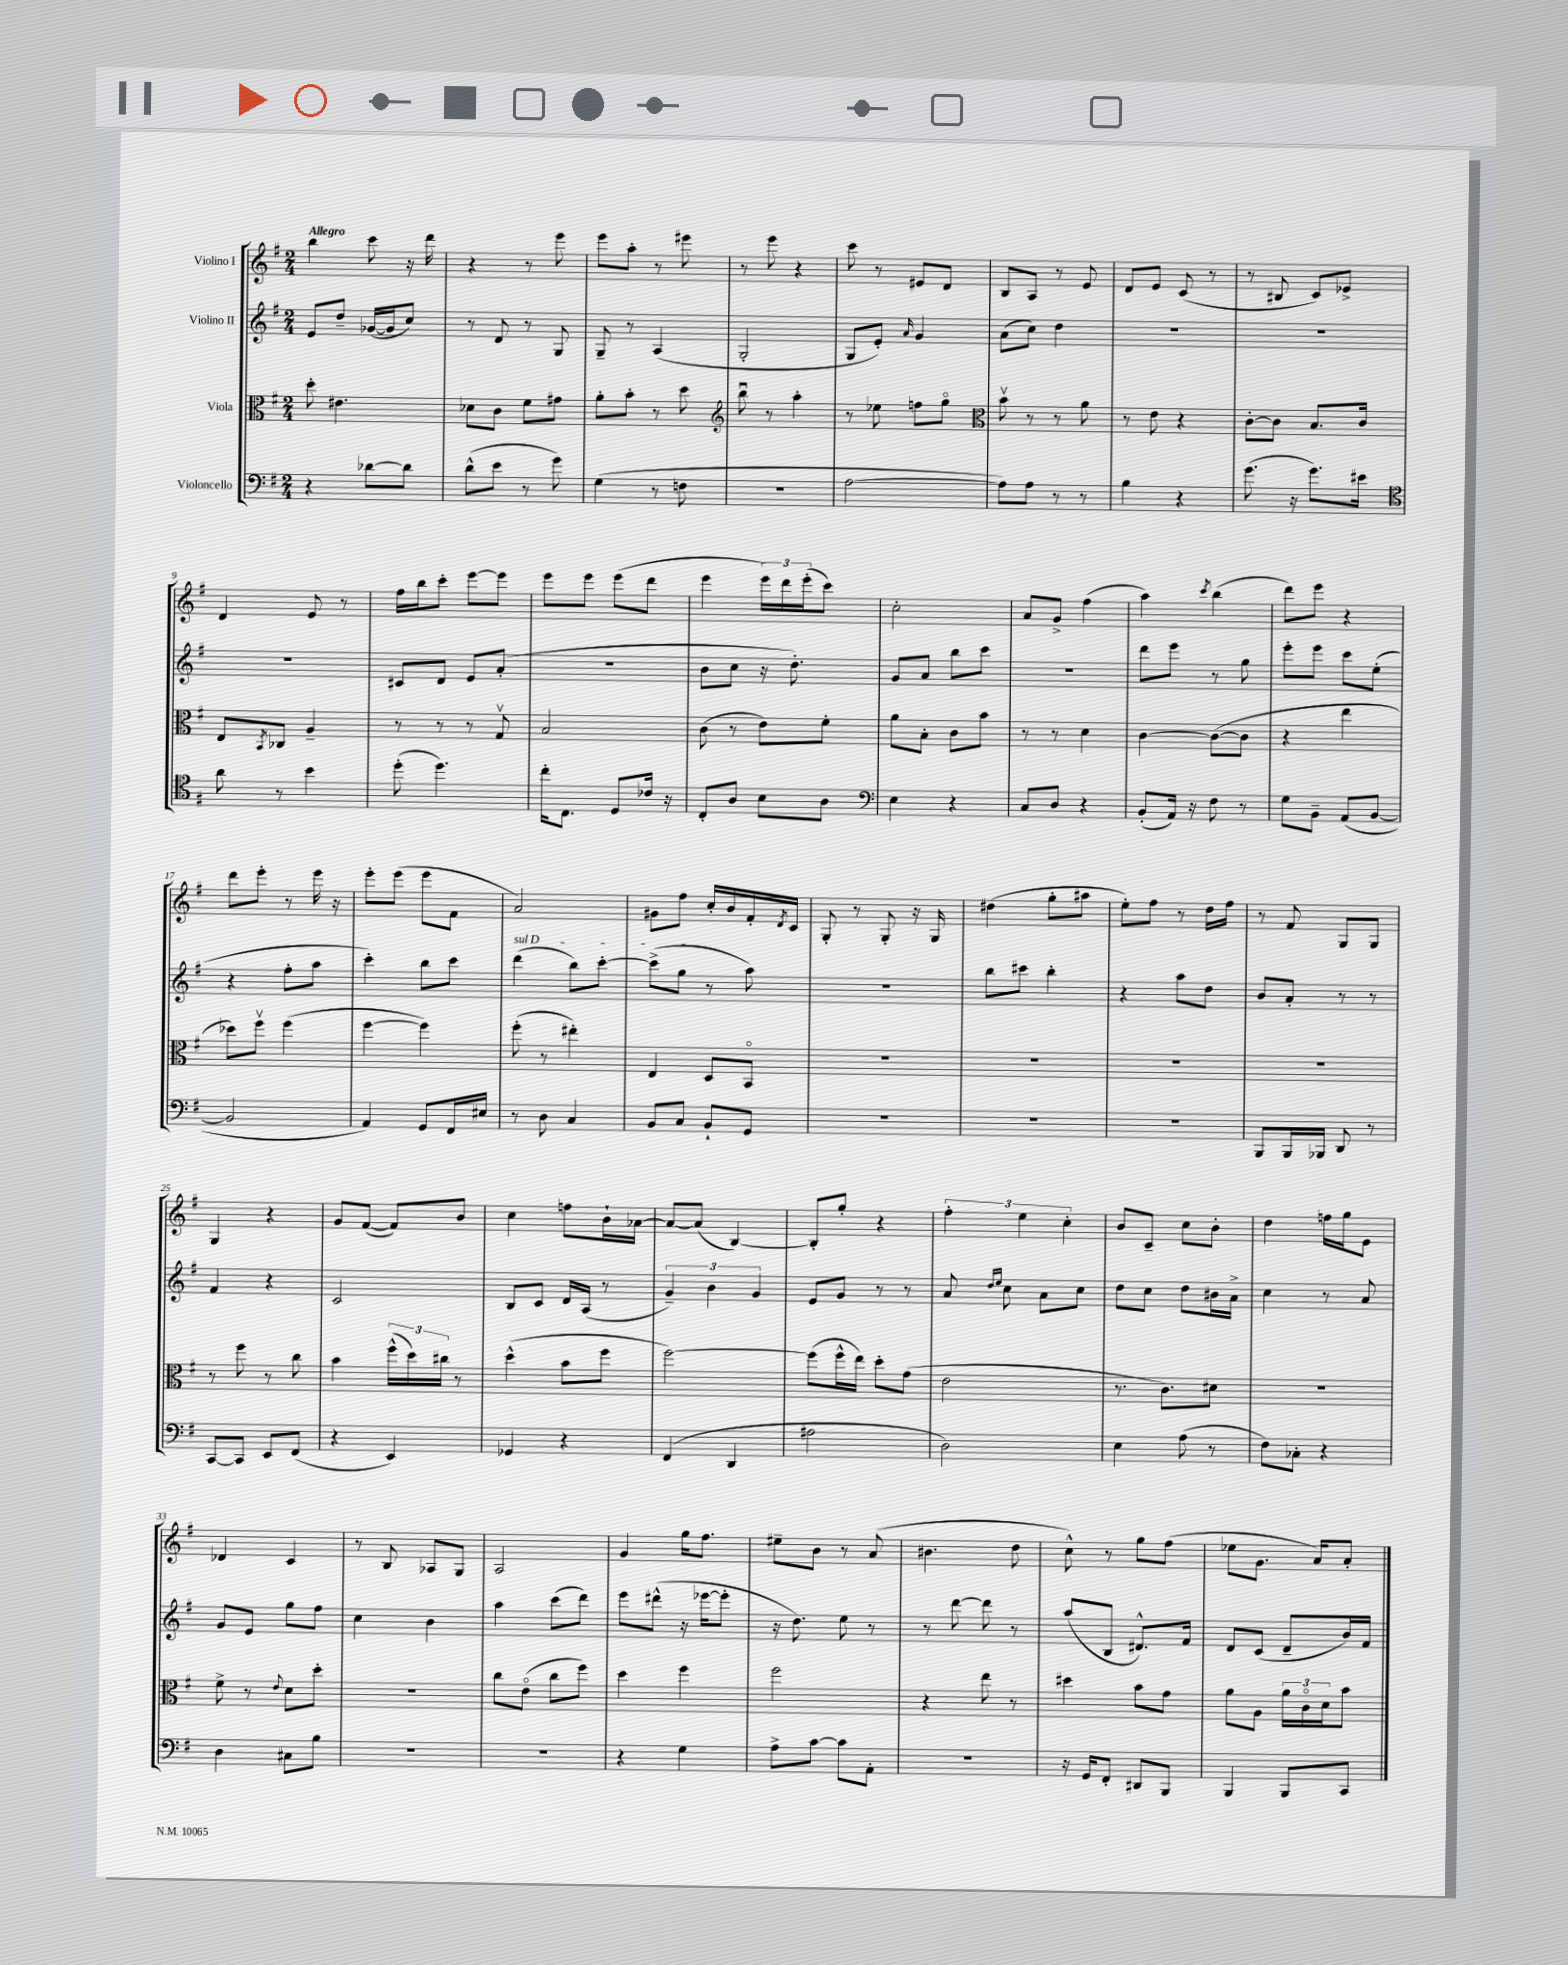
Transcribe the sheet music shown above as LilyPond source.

<<
\new StaffGroup <<
\new Staff = "s0" \with { instrumentName = "Violino I" } {
    \clef treble \key g \major \numericTimeSignature \time 2/4 \tempo "Allegro"
    b''4 c'''8 r16 d'''16 |
    r4 r8 e'''8 |
    e'''8 a''8-. r8 eis'''8 |
    r8 e'''8 r4 |
    c'''8 r8 eis'8 d'8 |
    b8 a8 r8 e'8 |
    d'8 e'8 c'8( r8 |
    r8 bis8 c'8) ees'8-> |
    d'4 e'8 r8 |
    fis''16 b''16 c'''8-. e'''8~ e'''8 |
    e'''8 e'''8 e'''8( d'''8 |
    e'''4 \tuplet 3/2 { e'''16) d'''16 e'''16-.( } c'''8) |
    c''2-. |
    a'8 g'8-> fis''4( |
    a''4) \acciaccatura { c'''8 } b''4( |
    d'''8) e'''8 r4 |
    d'''8 e'''8-. r8 e'''16 r16 |
    e'''8-. e'''8( e'''8 fis'8 |
    a'2) |
    gis'8 fis''8 c''16-. b'16 fis'16-. \acciaccatura { d'8 } c'16 |
    g8-. r8 g8-. r16 g16 |
    dis''4( g''8-. ais''8 |
    e''8-.) fis''8 r8 d''16 fis''16 |
    r8 fis'8 g8 g8 |
    g4 r4 |
    g'8 fis'8~( fis'8) b'8 |
    c''4 f''8 b'16-! aes'16~ |
    aes'8~ aes'8( b4~) |
    b8-. g''8-. r4 |
    \tuplet 3/2 { fis''4-. e''4 c''4-. } |
    b'8 c'8-- c''8 b'8-. |
    d''4 f''16 g''16 e'8 |
    des'4 c'4 |
    r8 b8 aes8 g8 |
    a2 |
    g'4 g''16 fis''8. |
    eis''8-- b'8 r8 a'8( |
    bis'4. d''8 |
    c''8-^) r8 g''8 fis''8( |
    ees''8 g'8. a'16) a'8-. \bar "|." |
}
\new Staff = "s1" \with { instrumentName = "Violino II" } {
    \clef treble \key g \major \numericTimeSignature \time 2/4
    e'8 d''8-- ges'16~( ges'16 c''8) |
    r8 d'8 r8 g8 |
    g8-- r8 a4( |
    g2-. |
    g8 e'8-.) \grace { a'16 } g'4 |
    a'8( c''8) d''4 |
    R2 |
    R2 |
    R2 |
    cis'8 d'8 e'8 a'8-.( |
    r2 |
    b'8 c''8 r16 d''8.-.) |
    g'8 a'8 b''8 c'''8 |
    R2 |
    d'''8 e'''8 r8 g''8 |
    e'''8-. e'''8 c'''8 e''8-.( |
    r4 fis''8-. a''8 |
    c'''4-.) b''8 c'''8 |
    \once \override TextSpanner.bound-details.left.text = \markup { \italic "sul D" } d'''4\startTextSpan( b''8) c'''8~-. |
    c'''8->( g''8\stopTextSpan r8 a''8) |
    R2 |
    b''8 cis'''8 b''4-. |
    r4 a''8 d''8 |
    b'8 a'8-. r8 r8 |
    fis'4 r4 |
    c'2 |
    b8 c'8 d'16 a16( r8 |
    \tuplet 3/2 { g'4--) b'4 g'4 } |
    e'8 g'8 r8 r8 |
    a'8 \grace { d''16 e''16 } c''8 a'8 c''8 |
    d''8 c''8 d''8 bis'16 a'16-> |
    c''4 r8 a'8 |
    g'8 e'8 g''8 fis''8 |
    c''4 b'4 |
    a''4 c'''8( d'''8) |
    e'''8 dis'''8-^( r16 ees'''16~ ees'''8-. |
    r16 d''8.) e''8 r8 |
    r8 d'''8~ d'''8 r8 |
    a''8( b8 dis'8.-^) fis'16 |
    d'8 c'8( d'8-- b'16) fis'16 \bar "|." |
}
\new Staff = "s2" \with { instrumentName = "Viola" } {
    \clef alto \key g \major \numericTimeSignature \time 2/4
    d''8-. eis'4. |
    des'8 c'8 fis'8 gis'8 |
    a'8-. b'8-. r8 d''8 |
    \clef treble b''8\downbow r8 a''4-. |
    r8 ees''8 f''8 g''8\flageolet |
    \clef alto b'8\upbow r8 r8 a'8 |
    r8 e'8 r4 |
    c'8~-. c'8 b8. c'16 |
    e8 \acciaccatura { b,8 } ces8 a4-- |
    r8 r8 r8 g8\upbow |
    b2 |
    c'8( r8 e'8) fis'8-. |
    a'8 b8-. c'8 b'8 |
    r8 r8 d'4 |
    c'4~ c'8~( c'8 |
    r4 e''4 |
    des''8) fis''8\upbow fis''4( |
    fis''4~ fis''4) |
    fis''8-.( r8 eis''4-.) |
    e4 d8 b,8\flageolet |
    R2 |
    R2 |
    R2 |
    R2 |
    r8 fis''8 r8 c''8 |
    b'4 \tuplet 3/2 { fis''16-^( d''16) cis''16 } r8 |
    d''4-^( b'8 fis''8 |
    fis''2~) |
    fis''8( fis''16-^ e''16) d''8-. g'8( |
    e'2 |
    r8. c'8.) dis'8 |
    R2 |
    fis'8-> r8 \appoggiatura { e'8 } d'8 d''8-. |
    r2 |
    c''8 e'8\flageolet( c''8 fis''8) |
    d''4 fis''4 |
    fis''2 |
    r4 e''8 r8 |
    dis''4 b'8 g'8 |
    a'8 a8 \tuplet 3/2 { a'16 c'16\flageolet d'16 } b'8 \bar "|." |
}
\new Staff = "s3" \with { instrumentName = "Violoncello" } {
    \clef bass \key g \major \numericTimeSignature \time 2/4
    r4 des'8~ des'8 |
    d'8-^( e'8 r8 g'8) |
    g4( r8 f8 |
    R2 |
    a2~ |
    a8) a8 r8 r8 |
    b4 r4 |
    g'8.( r16 g'8.) eis'16 |
    \clef tenor a'8 r8 b'4 |
    d''8-.( d''4.) |
    c''16-. c8. d8 ces'16 r16 |
    c8-. a8 b8 a8 |
    \clef bass e4 r4 |
    c8 d8 r4 |
    b,8-.( a,16) r16 fis8 r8 |
    g8 b,8-- a,8( b,8~ |
    b,2 |
    a,4) g,8 fis,16 eis16 |
    r8 d8 c4 |
    b,8 c8 b,8-! g,8 |
    R2 |
    R2 |
    R2 |
    b,,8 b,,16 bes,,16 d,8 r8 |
    c,8~ c,8 e,8 fis,8( |
    r4 e,4) |
    ges,4 r4 |
    fis,4( d,4 |
    ais2 |
    d2) |
    e4 a8( r8 |
    fis8) ces8-. r4 |
    d4 cis8 b8 |
    R2 |
    R2 |
    r4 g4 |
    a8-> c'8~ c'8 a,8-. |
    r2 |
    r16 g,16 fis,8-. dis,8 b,,8 |
    b,,4 b,,8 c,8 \bar "|." |
}
>>
>>
